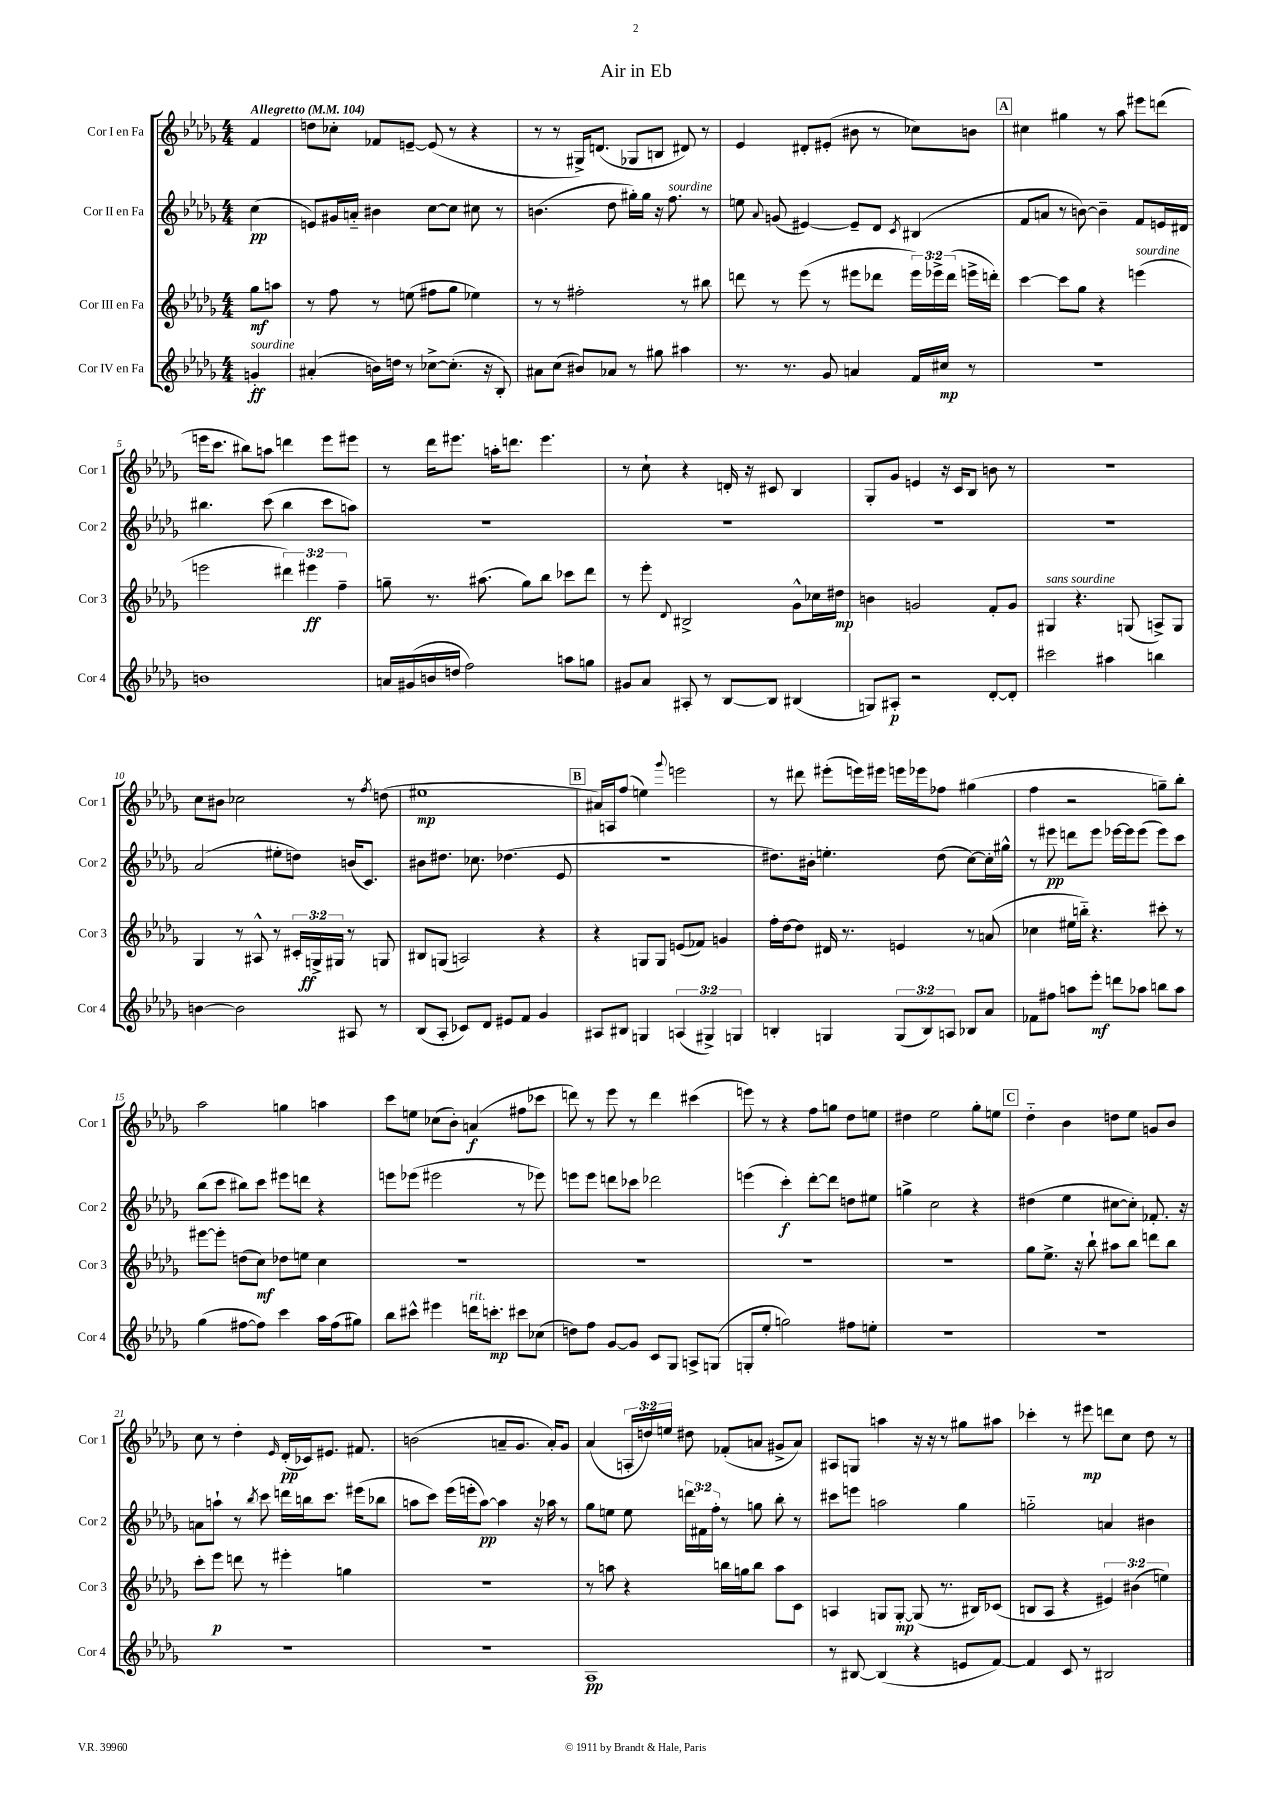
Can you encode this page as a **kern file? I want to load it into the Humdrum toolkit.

**kern	**kern	**kern	**kern
*staff4	*staff3	*staff2	*staff1
*clefG2	*clefG2	*clefG2	*clefG2
*k[b-e-a-d-g-]	*k[b-e-a-d-g-]	*k[b-e-a-d-g-]	*k[b-e-a-d-g-]
*M4/4	*M4/4	*M4/4	*M4/4
*MM104	*MM104	*MM104	*MM104
4g'/	8gg-\L	(4cc\	4f/
.	8aa\J	.	.
=	=	=	=
(4a#'/	8r	8e/L)	8dd\L
.	8ff\	16g#/L	8cc-'\J
.	.	16a'~/JJ	.
16b\LL)	8r	4b#\	8f-/L
16dd\JJ	.	.	.
8r	(8ee\	.	[8e~/J
[8cc-^\L	8ff#\L	[8cc\L	(8e/]
(8.cc-'\]J	8gg-\J	8cc\]J	8r
.	4ee-\)	8cc#\	4r
16r	.	.	.
8B-'/)	.	8r	.
=	=	=	=
8a#\L	8r	(4.b\	8r
(8cc\J	8r	.	8r
8b#/L)	2ff#'\	.	16G#^/LK)
.	.	.	(8.d/J
8a-/J	.	8dd-\	.
8r	.	16gg#'\LL)	8G-/L
.	.	16gg#\JJ	.
8gg#\	.	16r	8B/J
.	.	8.ff\	.
4aa#\	8r	.	8d#/)
.	8bb#\	8r	8r
=	=	=	=
8.r	8ddd\	8ee\	4e-/
.	.	8qqa-/	.
.	8r	(8g/	.
8.r	.	.	.
.	(8eee-\	[4e#/)	8d#'/L
8g-/	8r	.	(8e#'/J
4a/	8eee#\L	8e#~/]L	8b#\
.	8ddd-\J	8d-/J	8r
.	.	8qc/	.
16f/LL	24eee#\LL)	(4B#/	8cc-\L)
.	24eee-^\	.	.
16cc#/JJ	.	.	.
.	(24ddd-\JJ	.	.
8r	16eee^\LL	.	8b\J
.	16ddd'\JJ)	.	.
=	=	=	=
1r	[4ccc\	8f/L	4cc#\
.	.	8a/J	.
.	8ccc\]L	8r	4gg#\
.	8gg-\J	[8b\)	.
.	4r	4b~\]	8r
.	.	.	8aa-\
.	(4eee\	8f/L	8eee#\L
.	.	16e/L	(8ddd\J
.	.	16d#/JJ	.
=	=	=	=
1b	2eee\	4.bb#\	16eee\LK
.	.	.	8.ccc\J
.	.	.	8bb#\L)
.	.	(8ccc\	8aa\J
.	6ddd#\)	4bb#\	4ddd\
.	6eee#\	.	.
.	.	8ccc\L	8eee\L
.	6ff~\	.	.
.	.	8aa\J)	8eee#\J
=	=	=	=
16a/LL	8gg~\	1r	8r
(16g#/	.	.	.
16b/	8.r	.	16ddd-\LK
16dd/JJ	.	.	8.eee#\J
2ff\)	.	.	.
.	(8.aa#\	.	.
.	.	.	16aa'\LK
.	.	.	8.ddd\J
.	8gg\L)	.	.
.	8bb-\J	.	4.eee#\
8aa\L	8ccc-\L	.	.
8gg\J	8ddd-\J	.	.
=	=	=	=
8g#/L	8r	1r	8r
8a-/J	8eee-'\	.	8cc`\
.	8qqd-/	.	.
8A#'/	2B#^/	.	4r
8r	.	.	.
[8B-/L	.	.	16d'/
.	.	.	16r
8B-/]J	.	.	8c#/
(4B#/	8g-^^\L	.	4B-/
.	16cc-\L	.	.
.	16dd#\JJ	.	.
=	=	=	=
8G/L)	4b\	1r	8G-'/L
8A#'/J	.	.	8g-/J
2r	2g/	.	4e/
.	.	.	16r
.	.	.	16c/LK
.	.	.	8B-/J
[8d-'/L	8f'/L	.	8b\
8d-'/]J	8g/J	.	8r
=	=	=	=
2ccc#\	4G#/	1r	1r
.	4.r	.	.
4aa#\	.	.	.
.	(8G/	.	.
4bb\	8A^/L)	.	.
.	8G/J	.	.
=	=	=	=
[4b\	4G-/	(2a-/	8cc\L
.	.	.	8b#\J
2b\]	8r	.	2cc-\
.	8A#^^/	.	.
.	8r	8ee#'\L	.
.	24c#'/LL	8dd\J)	.
.	24G^/	.	.
.	24G#/JJ	.	.
8A#/	8r	(16b/LK	8r
.	.	8.c/J)	.
.	.	.	8qff/
8r	8G/	.	(8dd\
=	=	=	=
(8B-/L	8B#/L	8b#\L	1ee#
8A-'/J	(8G/J	8.dd#\J	.
8c-/L)	2A/)	.	.
.	.	8.cc-\	.
8d-/J	.	.	.
8e#/L	.	(4.dd-\	.
8f/J	.	.	.
4g-/	4r	.	.
.	.	8e-/	.
=	=	=	=
8A#/L	4r	1r	16a#/LL)
.	.	.	16A/J
8B#/J	.	.	(8ff/J
4G/	8G/L	.	4ee\)
.	8G/J	.	.
.	.	.	8qqggg-/
(6A/	(8e/L	.	2eee\
.	8f-/J)	.	.
6G#^/)	.	.	.
.	4g/	.	.
6G/	.	.	.
=	=	=	=
4B'/	16ff'\LL	8.dd#\L)	8r
.	[16dd-\J	.	.
.	8dd-\]J	.	8ddd#\
.	.	16b#'\Jk	.
4G/	16d#/	4.ee'\	(8eee#'\L
.	8.r	.	.
.	.	.	16eee\L)
.	.	.	16eee#\JJ
(12G/L	4e/	.	16eee\LL
.	.	.	16eee-\J
12B/)	.	.	.
.	.	(8dd#\	8ff-\J
12A/J	.	.	.
8B-/L	8r	[8cc\L)	(4gg#\
8a-/J	(8a/	16cc'\]L	.
.	.	16gg#^^\JJ	.
=	=	=	=
8f-\L	4cc-\	8r	4ff\
8ff#\J	.	8eee#\	.
8aa\L	16ee#\LL	8ddd\L	2r
.	16bb'~\JJ)	.	.
8eee-'\J	4.r	8eee#\J	.
8ddd\L	.	[16eee-\LL	.
.	.	16eee-\]J	.
8aa-\J	.	(8eee-\J	.
8bb\L	8ccc#'\	8eee-\L)	8gg~\L)
8aa-\J	8r	8ccc\J	8bb-'\J
=	=	=	=
(4gg-\	[8eee#\L	(8bb-\L	2aa-\
.	8eee#'\]J	8ccc\J	.
[8ff#\L	(8dd\L	8bb#\L)	.
8ff#\]J)	8cc\J)	8ccc\J	.
4ccc\	8dd-\L	8eee#\L	4gg\
.	8ee\J	8ddd\J	.
16aa-\LL	4cc\	4r	4aa\
(16ff#\J	.	.	.
8gg#\J)	.	.	.
=	=	=	=
8bb-\L	1r	8eee\L	8ccc\L
8ccc#^^\J	.	(8eee-\J	8ee\J
4eee#\	.	2eee#\	(8cc-\L
.	.	.	8b-'\J)
16ddd\LK	.	.	(4a/
8.ccc'\J	.	.	.
8ccc#\L	.	8r	8ff#\L
(8cc-\J	.	8eee-\)	8ccc-\J
=	=	=	=
8dd\L)	1r	8eee\L	8ddd\)
8ff\J	.	8eee\J	8r
[8g-/L	.	8ddd\L	8eee-\
8g-/]J	.	8ccc-\J	8r
8c/L	.	2ddd-\	4ddd\
8G-/J	.	.	.
8A^/L	.	.	(4ccc#\
(8G/J	.	.	.
=	=	=	=
8G'/L	1r	(4eee\	8eee\)
8ee-'/J	.	.	8r
2gg\)	.	4ccc'\)	4r
.	.	[8ddd-'\L	8ff\L
.	.	8ddd-\]J	8gg\J
8ff#\L	.	8dd\L	8dd-\L
8ee'\J	.	8ee#\J	8ee\J
=	=	=	=
1r	1r	4gg^\	4dd#\
.	.	2cc\	2ee-\
.	.	4r	8gg-'\L
.	.	.	8ee\J
=	=	=	=
1r	8gg-\L	(4dd#\	4dd-'~\
.	8.ee-^\J	.	.
.	.	4ee-\	4b-\
.	16r	.	.
.	8bb-`\	.	.
.	8aa#\L	[8cc#\L	8dd\L
.	8bb-\J	8cc#'\]J)	8ee-\J
.	8ddd\L	8.f-'/	8g/L
.	8bb-\J	.	8b-/J
.	.	16r	.
=	=	=	=
1r	8ccc'\L	8a\L	8cc\
.	8eee-\J	8aa`\J	8r
.	8ddd\	8r	4dd-'\
.	.	8qbb-/	.
.	8r	8ccc\	.
.	.	.	16qqe-/
.	4eee#'\	16ddd\LL	(16d-'/LL
.	.	16bb\J	16c-/J)
.	.	8.ccc\J	8.e#/J
.	4gg\	.	.
.	.	(16eee#\LK	8.f#/
.	.	8bb-\J	.
=	=	=	=
1r	1r	8aa\L	(2b\
.	.	8ccc\J)	.
.	.	(16eee-\LL	.
.	.	16eee'\J	.
.	.	[8aa\J)	.
.	.	4aa\]	8a~/L
.	.	.	8.g-/J
.	.	16r	.
.	.	16aa-\	16a'/LK)
.	.	8r	8g-/J
=	=	=	=
1A-	8r	8gg-\L	(4a-/
.	8aa\	8ee\J	.
.	4r	8ee\	24A'/LL
.	.	.	24dd/)
.	.	.	24ee/JJ
.	.	24ddd\LL	8dd#\
.	.	24f#\	.
.	.	24ff'\JJ	.
.	16bb\LL	8r	(8f-'/L
.	16gg\J	.	.
.	8bb\J	8gg\	8a/J
.	8aa\L	8bb-'\	8g#^/L
.	8c\J	8r	8a/J)
=	=	=	=
8r	4A/	8ccc#\L	8A#/L
[8B#/	.	8eee\J	8G/J
(4B#/]	8G/L	2aa\	4aa\
.	[8G'/J	.	.
4r	(8G/]	.	16r
.	.	.	16r
.	8.r	.	8r
8e/L	.	4gg-\	8gg#\L
.	16B#/LK)	.	.
[8f/J)	(8c-/J	.	8aa#\J
=	=	=	=
4f/]	8B/L	2gg'~\	4ccc-'\
.	8A-/J	.	.
8c/	4r	.	8r
8r	.	.	8eee#\
2B#/	6e#/)	4a/	8ddd\L
.	.	.	8cc\J
.	(6b#\	.	.
.	.	4b#\	8dd-\
.	6ee\)	.	.
.	.	.	8r
==	==	==	==
*-	*-	*-	*-
